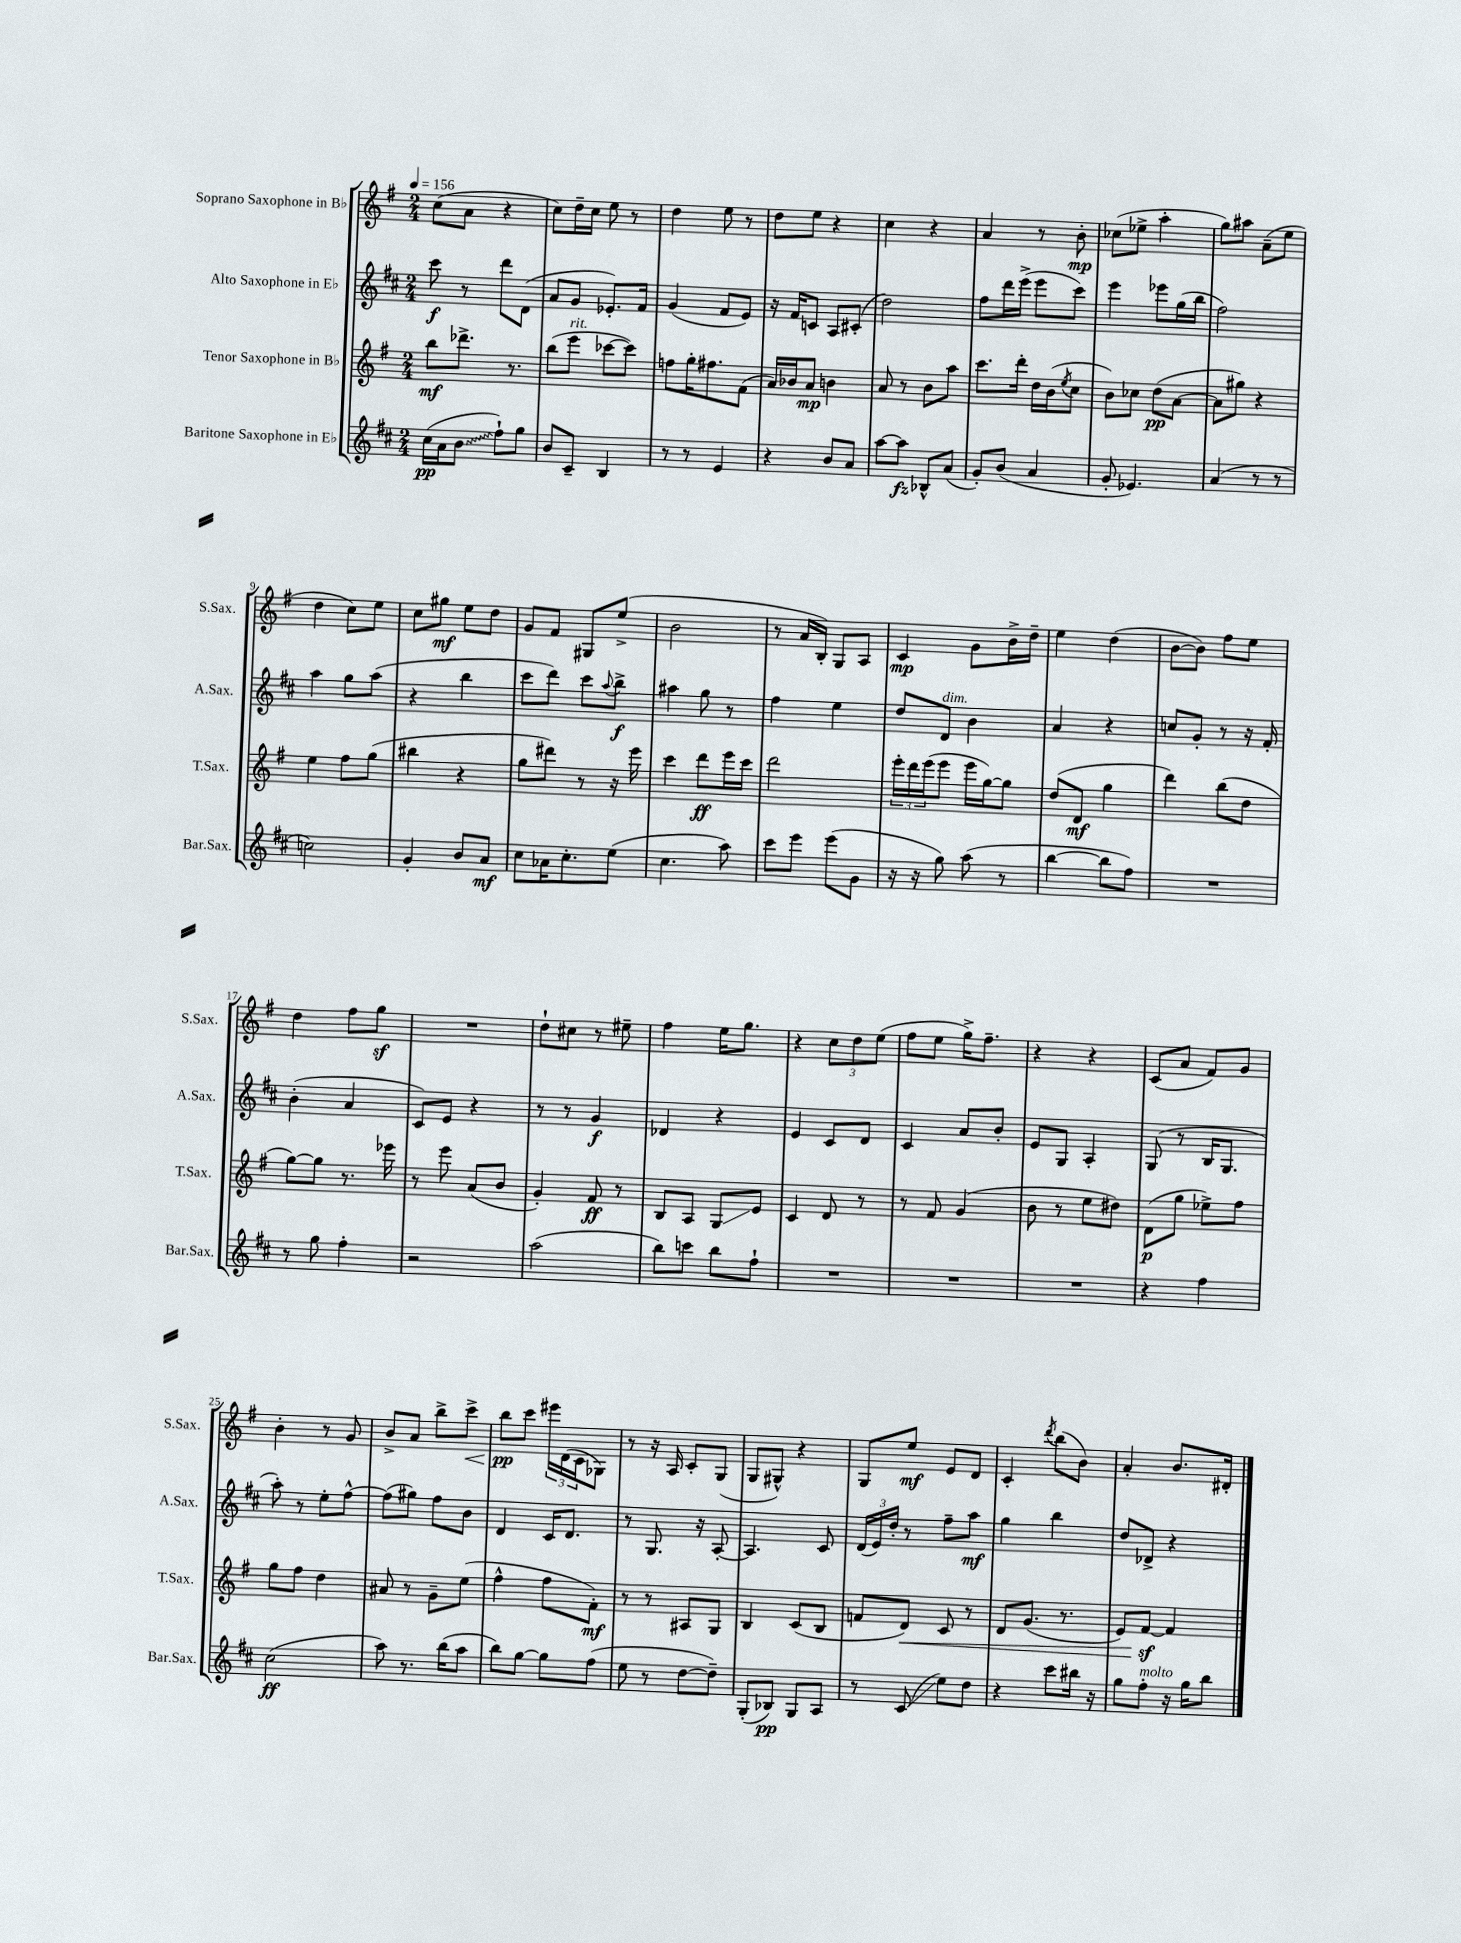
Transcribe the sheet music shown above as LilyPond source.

<<
\new StaffGroup <<
\new Staff = "s0" \with { instrumentName = "Soprano Saxophone in Bb" shortInstrumentName = "S.Sax." } {
    \clef treble \key g \major \numericTimeSignature \time 2/4 \tempo 4 = 156
    c''8( a'8 r4 |
    c''8) d''16-- c''16 e''8 r8 |
    d''4 e''8 r8 |
    d''8 e''8 r4 |
    c''4 r4 |
    a'4 r8 b'8-.\mp |
    ces''8( ees''8-> a''4-. |
    g''8) ais''8 a'8--( e''8 |
    d''4 c''8) e''8 |
    c''8 gis''8\mf e''8 d''8 |
    g'8 fis'8 gis8 e''8->( |
    b'2 |
    r8 a'16 b16-.) g8 a8 |
    c'4\mp g'8 b'16-> d''16-- |
    e''4 d''4( |
    b'8~ b'8) fis''8 e''8 |
    d''4 fis''8 g''8\sf |
    R2 |
    d''8-! cis''8 r8 eis''8-- |
    fis''4 e''16 g''8. |
    r4 \tuplet 3/2 { c''8 d''8 e''8( } |
    fis''8 e''8 g''16->) fis''8.-- |
    r4 r4 |
    c'8( a'8 fis'8) g'8 |
    b'4-. r8 g'8 |
    b'8-> a'8 b''8-> c'''8->\< |
    b''8\pp\! c'''8 \tuplet 3/2 { eis'''16 d'16( c'16 } ges8) |
    r8 r16 a16 c'8-. g8( |
    g8 gis8-^) r4 |
    g8 e''8\mf e'8 d'8 |
    c'4-. \acciaccatura { d'''8 } b''8( b'8) |
    a'4-. b'8. dis'16-. \bar "|." |
}
\new Staff = "s1" \with { instrumentName = "Alto Saxophone in Eb" shortInstrumentName = "A.Sax." } {
    \clef treble \key d \major \numericTimeSignature \time 2/4
    cis'''8\f r8 d'''8 d'8( |
    a'8 g'8 ees'8.-.) fis'16 |
    g'4( fis'8 e'8) |
    r16 fis'16 c'8 a8 cis'8-.( |
    d''2) |
    fis''8 d'''16 e'''16->( e'''8 cis'''8) |
    e'''4 ees'''8 g''16( b''16 |
    fis''2) |
    a''4 g''8 a''8( |
    r4 b''4 |
    cis'''8 d'''8) cis'''8 \appoggiatura { a''8 } b''8->\f |
    ais''4 g''8 r8 |
    fis''4 e''4 |
    d''8 d'8^\markup { \italic "dim." } b'4 |
    a'4 r4 |
    c''8 g'8-. r8 r16 fis'16-. |
    b'4-.( a'4 |
    cis'8) e'8 r4 |
    r8 r8 g'4\f |
    des'4 r4 |
    e'4 cis'8 d'8 |
    cis'4 a'8 b'8-. |
    e'8 g8 a4-. |
    g8( r8 b16 g8. |
    a''8-.) r8 e''8-. fis''8~-^ |
    fis''8( gis''8) fis''8 b'8 |
    d'4 cis'16 d'8. |
    r8 g8. r16 a8~-. |
    a4. cis'8 |
    \tuplet 3/2 { d'16( e'16) d''16-. } r8 fis''8-- a''8\mf |
    g''4 b''4 |
    d''8 des'8-> r4 \bar "|." |
}
\new Staff = "s2" \with { instrumentName = "Tenor Saxophone in Bb" shortInstrumentName = "T.Sax." } {
    \clef treble \key g \major \numericTimeSignature \time 2/4
    b''8\mf des'''8.-> r8. |
    b''8( e'''8^\markup { \italic "rit." } ces'''8~ ces'''8) |
    f''8 g''16-. fis''8. fis'8( |
    a'16) bes'16 a'8\mp b'4 |
    a'8 r8 b'8 a''8 |
    c'''8. d'''16-. d''16 b'16( \acciaccatura { e''8 } c''8 |
    b'8) ces''8 d''8\pp( a'8~ |
    a'8 gis''8) r4 |
    e''4 fis''8 g''8( |
    bis''4 r4 |
    g''8 dis'''8) r8 r16 e'''16 |
    c'''4 d'''8\ff e'''16 c'''16 |
    d'''2 |
    \tuplet 3/2 { e'''16-. d'''16 e'''16( } e'''8 e'''16 g''16~) g''8 |
    d''8( d'8\mf g''4 |
    d'''4) b''8( d''8 |
    g''8~) g''8 r8. ees'''16 |
    r8 e'''8 a'8( b'8 |
    g'4-.) fis'8\ff r8 |
    b8 a8 g8\glissando e'8 |
    c'4 d'8 r8 |
    r8 fis'8 g'4( |
    b'8 r8 e''8 dis''8) |
    d'8\p( g''8 ees''8->) fis''8 |
    g''8 fis''8 d''4 |
    ais'8 r8 g'8-- e''8( |
    fis''4-^ fis''8 fis'8-.\mf) |
    r8 r8 ais8 g8 |
    b4 c'8( b8 |
    f'8 d'8\<) c'8 r8 |
    d'8 g'8.( r8. |
    e'8) fis'8~\sf\! fis'4 \bar "|." |
}
\new Staff = "s3" \with { instrumentName = "Baritone Saxophone in Eb" shortInstrumentName = "Bar.Sax." } {
    \clef treble \key d \major \numericTimeSignature \time 2/4
    cis''16\pp( a'16 \once \override Glissando.style = #'zigzag b'8\glissando fis''8-!) g''8 |
    b'8 cis'8-- b4 |
    r8 r8 e'4 |
    r4 b'8 a'8 |
    a''8~ a''8\fz bes8-^ a'8( |
    g'8-.) b'8( a'4 |
    g'8-. ees'4.) |
    a'4( r8 r8 |
    c''2) |
    g'4-. b'8 a'8\mf |
    cis''8 aes'16 cis''8.-. e''8( |
    cis''4. a''8) |
    cis'''8 e'''8 e'''8( g'8 |
    r16 r16 g''8) a''8( r8 |
    b''4~ b''8 fis''8) |
    R2 |
    r8 g''8 fis''4-. |
    r2 |
    a''2( |
    b''8) c'''8 b''8 fis''8-! |
    R2 |
    R2 |
    R2 |
    r4 fis''4 |
    cis''2\ff( |
    a''8) r8. b''16( a''8 |
    b''8) g''8~ g''8 fis''8( |
    e''8 r8 d''8~ d''8--) |
    g8-.( bes8\pp) g8 a8 |
    r8 cis'8\glissando( e''8) d''8 |
    r4 cis'''8 bis''16 r16 |
    g''8 fis''8-.^\markup { \italic "molto" } r16 g''16 b''8 \bar "|." |
}
>>
>>
